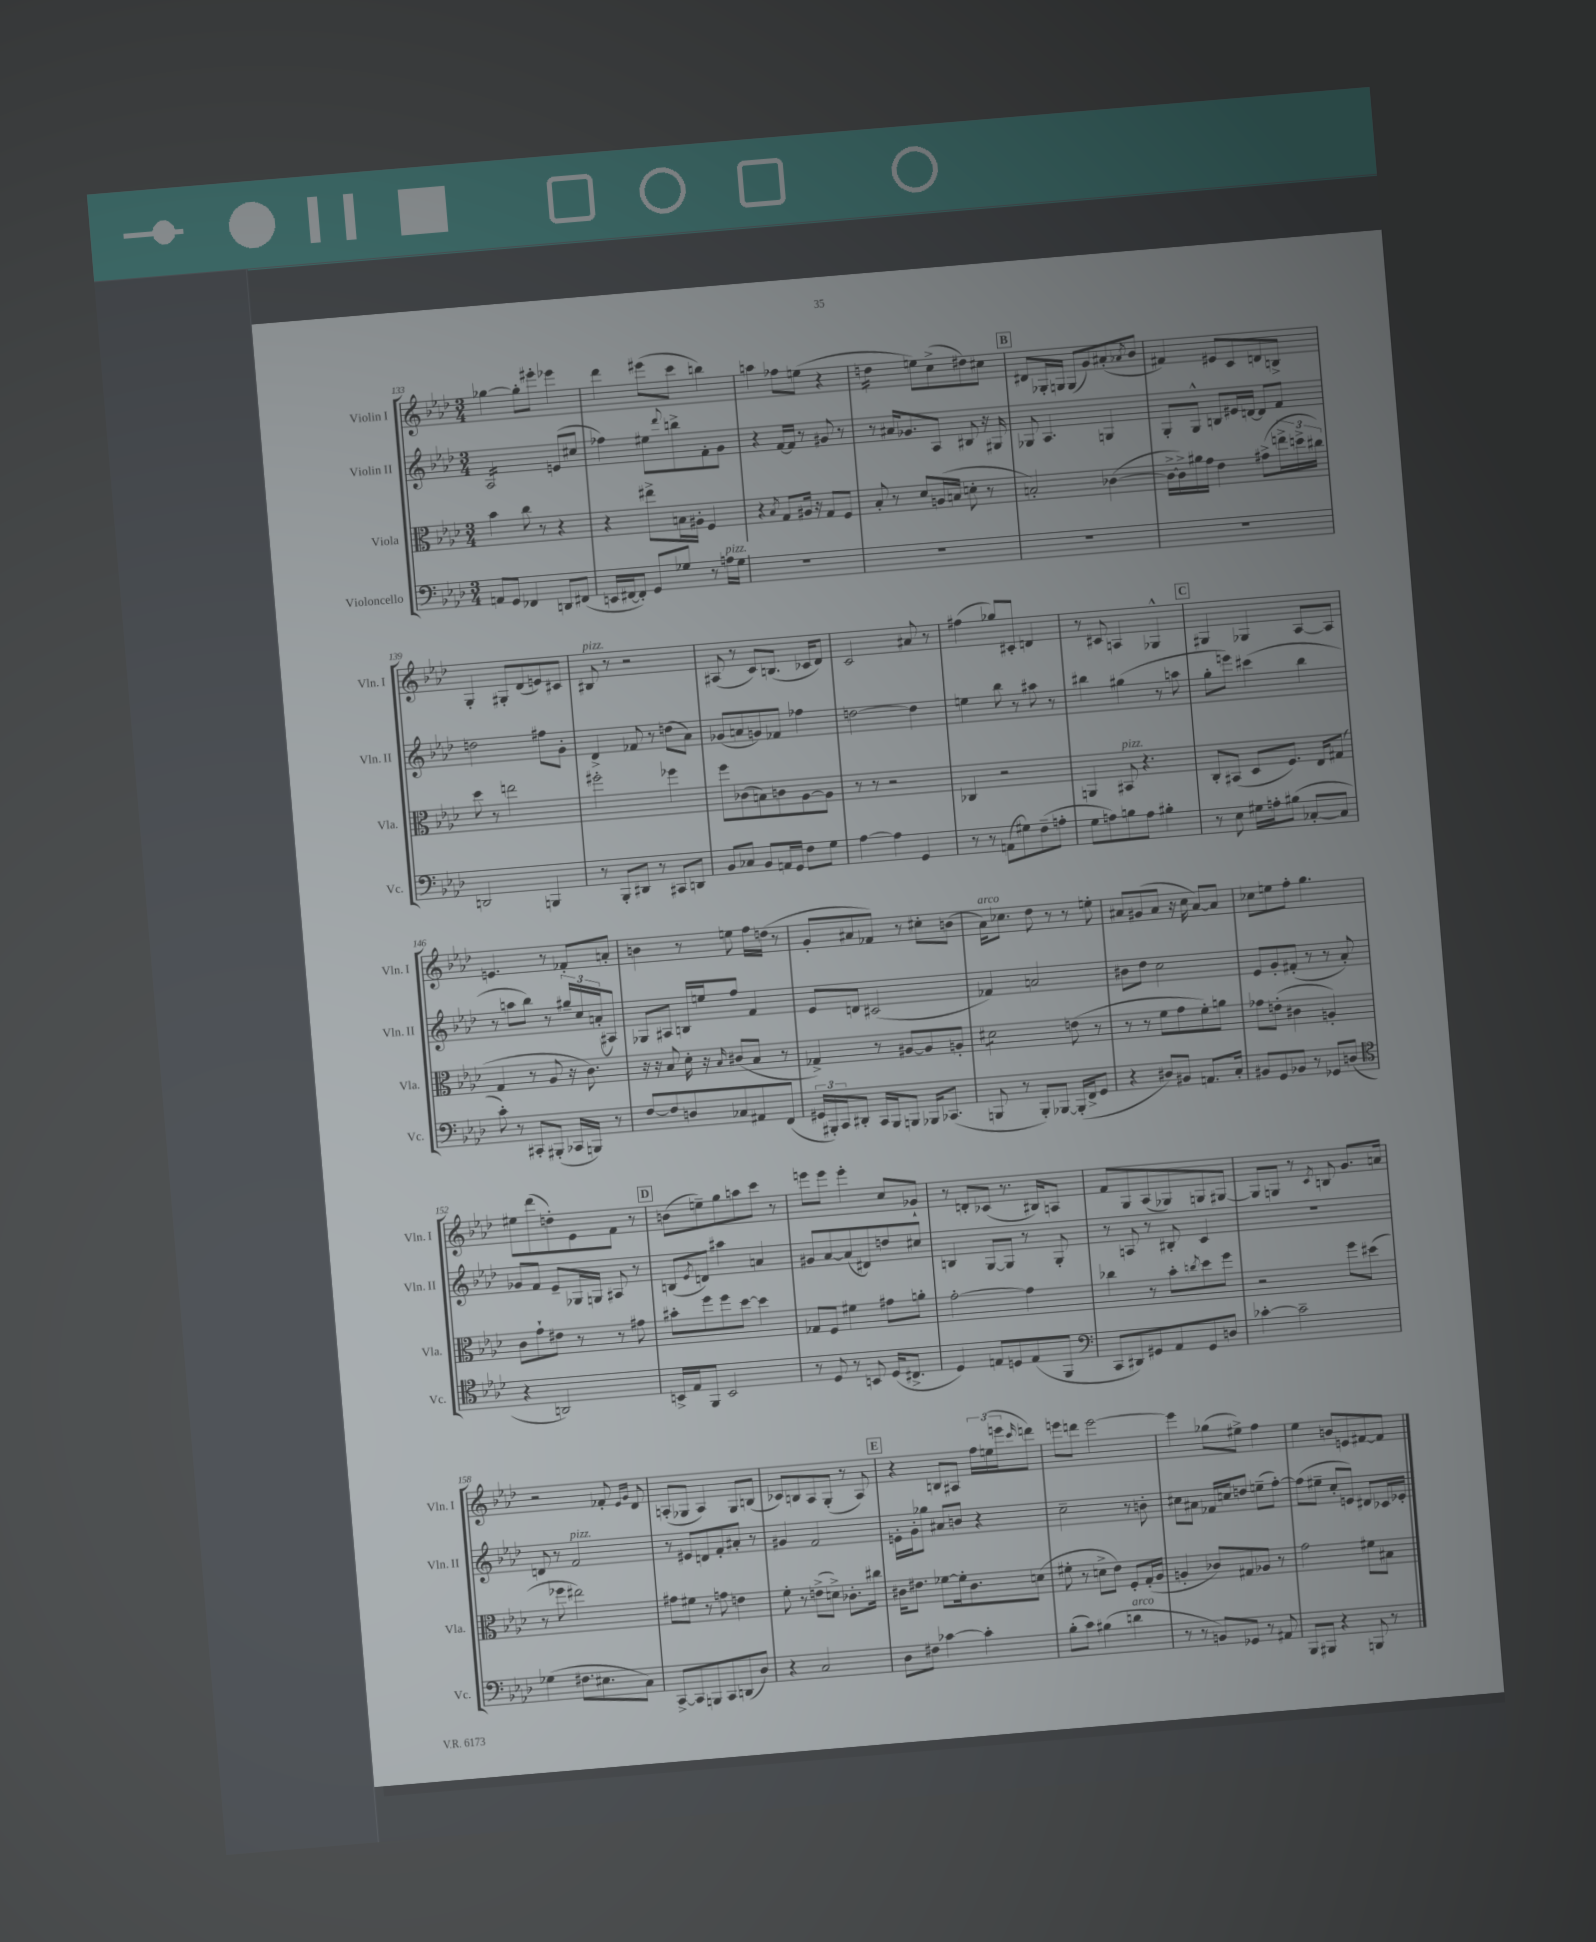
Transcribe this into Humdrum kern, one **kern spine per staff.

**kern	**kern	**kern	**kern
*staff4	*staff3	*staff2	*staff1
*clefF4	*clefC3	*clefG2	*clefG2
*k[b-e-a-d-]	*k[b-e-a-d-]	*k[b-e-a-d-]	*k[b-e-a-d-]
*M3/4	*M3/4	*M3/4	*M3/4
8AA	4b-	2A-	[4gg-
8GG	.	.	.
4FF-	8cc	.	8gg-']
.	8r	.	8eee#'
8DD	4r	(8e	4eee-
(8FF#	.	8cc#	.
=	=	=	=
16EE	4r	4ff-)	4ddd-
[16FF#	.	.	.
8FF#'])	.	.	.
8GG	8ee#^	8ee#	(8eee#
.	.	8qqddd-	.
8G-	16B	8bb^	8ccc
.	16A#'	.	.
8r	4F	8f'	4bb)
16A	.	8g	.
16G-	.	.	.
=	=	=	=
2.r	4r	4r	4aa
.	8qB-	.	.
.	8G	[16f	8ff-
.	.	16f]	.
.	16A#	8r	(8ee
.	16r	.	.
.	8G	8g#	4r
.	8F	8r	.
=	=	=	=
2.r	8B-'	8r	4dd
.	8r	16a#	.
.	.	8.g-	.
.	8d-	.	8ee)
.	(16A	8A-	(8cc^
.	16B	.	.
.	8d'	8B#	8dd#)
.	8r	16r	8cc#
.	.	16G#	.
=	=	=	=
2.r	2B')	8G-	8d#
.	.	4.A-	16G-'
.	.	.	16G
.	.	.	(8G
.	.	.	8g)
.	([4c-	4G	(8a#'
.	.	.	8qa-
.	.	.	8b-
=	=	=	=
2.r	16c-^_	8G'	4f#)
.	16c-^])	.	.
.	16a#	8G^^	.
.	16g	.	.
.	4e-	8B	8e#
.	.	16e#	8c
.	.	[16d	.
.	(8g#^	8d]	8d
.	24ee^	8f	8B^
.	24dd^	.	.
.	24cc#)	.	.
=	=	=	=
2DD	8dd-	2dd	4G'
.	8r	.	.
.	2ee	.	8G#'
.	.	.	(8d-
4BBB	.	8ff#	8e)
.	.	8g'	8c#
=	=	=	=
8r	2ff#'	4d-^	8B#
8BBB-'	.	.	8r
8DD#	.	8f-	2r
8r	.	8r	.
8CC#	4ff-	(8dd	.
8DD	.	8a-)	.
=	=	=	=
8BB-	8ff	(8g-	(8A#
8C-	(8c-	8a	8r
8BB-	8B)	8g)	8c)
16AA	8c	8f-	(8.B
16GG	.	.	.
8F	[8A-	4ff-	.
.	.	.	16c-
8G	8A-]	.	8d-)
=	=	=	=
[4A-	8r	[2dd	2c
.	8r	.	.
4A-]	2r	.	.
4GG	.	4dd]	8a#
.	.	.	8r
=	=	=	=
8r	4C-	4ee	(4ff#
8r	.	.	.
(8AA	2r	8bb-	8gg-)
8G#)	.	8r	8c#'
(8F~	.	8aa#	4d
8A'	.	8r	.
=	=	=	=
8G	4AA	4bb#	8r
8A)	.	.	8c#
8B	8BB#	(4gg#	4A
8A	4.r	.	.
4B#'	.	8r	4G-^^
.	.	8aa	.
=	=	=	=
8r	8C'	8gg'	4G#
8E-	(8BB#	8eee)	.
16G#	8D-	(4ccc#	4G-
16A'	.	.	.
(8B#	8.F)	.	.
[8C-'	.	4bb-	[8A-
.	16E-	.	.
8C-]	(8G#	.	8A-]
=	=	=	=
8c')	4G	8r	4.e
8r	.	8aa	.
8CC#'	8r	8bb-)	.
(8BBB#'	8A-	8r	8r
16CC-	16r	24gg#~	8f-'
.	.	24cc	.
16BBB)	8.c)	.	.
.	.	(24a'	.
8r	.	8A#)	8a'
=	=	=	=
[8F	16r	8G-	4b
.	16r	.	.
8F]	8B-	8A#	.
8D	16d-'	16B	8r
.	16r	16ee	.
.	16qqB-	.	.
8C-	(8c#	8ff	8ee
8AA#	8B-	4f	16ff
.	.	.	(16dd
(8FF	8r	.	8r
=	=	=	=
24GG#	4G-^)	8e-	8g'
24BBB#')	.	.	.
24CC	.	.	.
8DD#'	.	8d	8a#
16CC	8r	(2c#	8f-)
16BBB#	.	.	.
8BBB	[8A#	.	8r
16BBB-	8A#]	.	8cc#'
(8.CC-	.	.	.
.	8A'	.	(8b
=	=	=	=
8BBB	2d#	4f-)	16a-)
.	.	.	8.cc-
8r	.	.	.
8BBB')	.	2a	8dd-
[8BBB-	.	.	8r
(16BBB-']	(8e	.	8r
16FF^	.	.	.
8GG	8r	.	8ee'
=	=	=	=
4r	8r	8b#	8a#
.	8r	8dd-	(8g#
8D#)	8f	2cc	8a#
8BB#	8g	.	16r
.	.	.	16cc
8.AA	8f')	.	[8a#)
.	8a	.	8a#]
16C'	.	.	.
=	=	=	=
8BB#	8g-	8e-	8cc-
8GG	(8e'	8g'	8ee
8BB-	4c#	(8f#'	8ff'
8r	.	8r	4.gg
8GG-	4A')	8r	.
(8D	.	8a-')	.
=	=	=	=
*clefC4	*	*	*
4r	8c	8g-	8ee#
.	8g`	8f	(8ddd-
2AA)	8e#	8e-~	8dd')
.	8r	16G-	8e-
.	.	16G	.
.	8r	8A#	8f
.	8g#	8r	8r
=	=	=	=
16BB^	8b#'	(8B	(8b
16E-	.	.	.
.	.	8qe-	.
8FF	8ff	8d)	8ee~)
2BB	8ff	4aa#	8gg
.	[8dd-	.	8aa
.	4dd-]	4a	8ccc
.	.	.	8r
=	=	=	=
8r	8G-	8g#	8eee
8D-	8F	[8a-	8eee
8r	4f#	(8a-]	4eee'
8BB	.	8d#)	.
(16D-	8g#	8dd	8cc
8.C#^	.	.	.
.	8a'	8cc#	8g-`
=	=	=	=
4D-)	[2g'	4B	8r
.	.	.	8d'
8E	.	[8G	(8c-
8D	.	8G]	8.r
(8E	4g]	8r	.
.	.	.	16B#)
8FF	.	8G'	8A
=	=	=	=
*clefF4	*	*	*
8CC	4cc-	8r	8f
8DD#)	.	8A	8G
8GG#	8r	8r	(8A-
8AA-	8b-'	8B#'	8G-)
.	8qcc	.	.
8GG#	8dd-	4c	8G
8D	8ff	.	[8G#
=	=	=	=
[4c-'	2r	2.r	8G#]
.	.	.	8G
2c-~]	.	.	8r
.	.	.	8qc
.	.	.	8B
.	8ff	.	8.g
.	(8dd#	.	.
.	.	.	16a
=	=	=	=
(4G-	8r	8d	2r
.	8ff-	8r	.
8.F#	2ee#)	2f	.
8.E#	.	.	.
.	.	.	8f-'
.	.	.	16qqe-
.	.	.	16qqg
8C)	.	.	8d-
=	=	=	=
[8CC^	8g#	8r	(8A'
8CC]	8f#	8e#	8G-
8BBB	8r	8d	4A)
8CC	8g	8f'	.
(8DD	4e	8a#'	8G-
8D-)	.	8r	(8B
=	=	=	=
4r	8f'	4g#	8c-)
.	8r	.	8B
2C	(8e^	2f	8A-
.	8d^)	.	(8G'
.	8.c-'	.	8r
.	.	.	8A-)
.	16cc#	.	.
=	=	=	=
8D-	16c#	16e'	4r
.	8.e#	16g'	.
8F#	.	8gg-	.
[4c-	[8f-	8a#	8B
.	16f-']	8b	8A#
.	8.c#	.	.
4c-']	.	4r	24ff
.	.	.	(24ee
.	.	.	24eee
.	.	.	16qqccc
.	(8d	.	8ddd)
=	=	=	=
(8B-'	8f#'	2cc~	8eee
8c)	8r	.	8ddd
(4B#	8d^	.	[2eee
.	8e-)	.	.
4d	8F'	8r	.
.	(16G'	8b'	.
.	16A-	.	.
=	=	=	=
8r	4A'	8cc#	4eee]
8r	.	8a#	.
8BB)	8c-)	16f-	(8gg-
.	.	16cc	.
8GG-	8G#	8dd	8ee#^)
8r	8A-	(8ee~	4ff
8AA#	8r	[8ff')	.
=	=	=	=
8BBB-	2g	(8ff]	4ee-
8BBB#	.	8ee#~	.
4r	.	8cc'	8b
.	.	8e)	8e
8BBB	8f#	8d#	[8f#
8r	8B#	16c-	8f#]
.	.	16e-'	.
==	==	==	==
*-	*-	*-	*-
